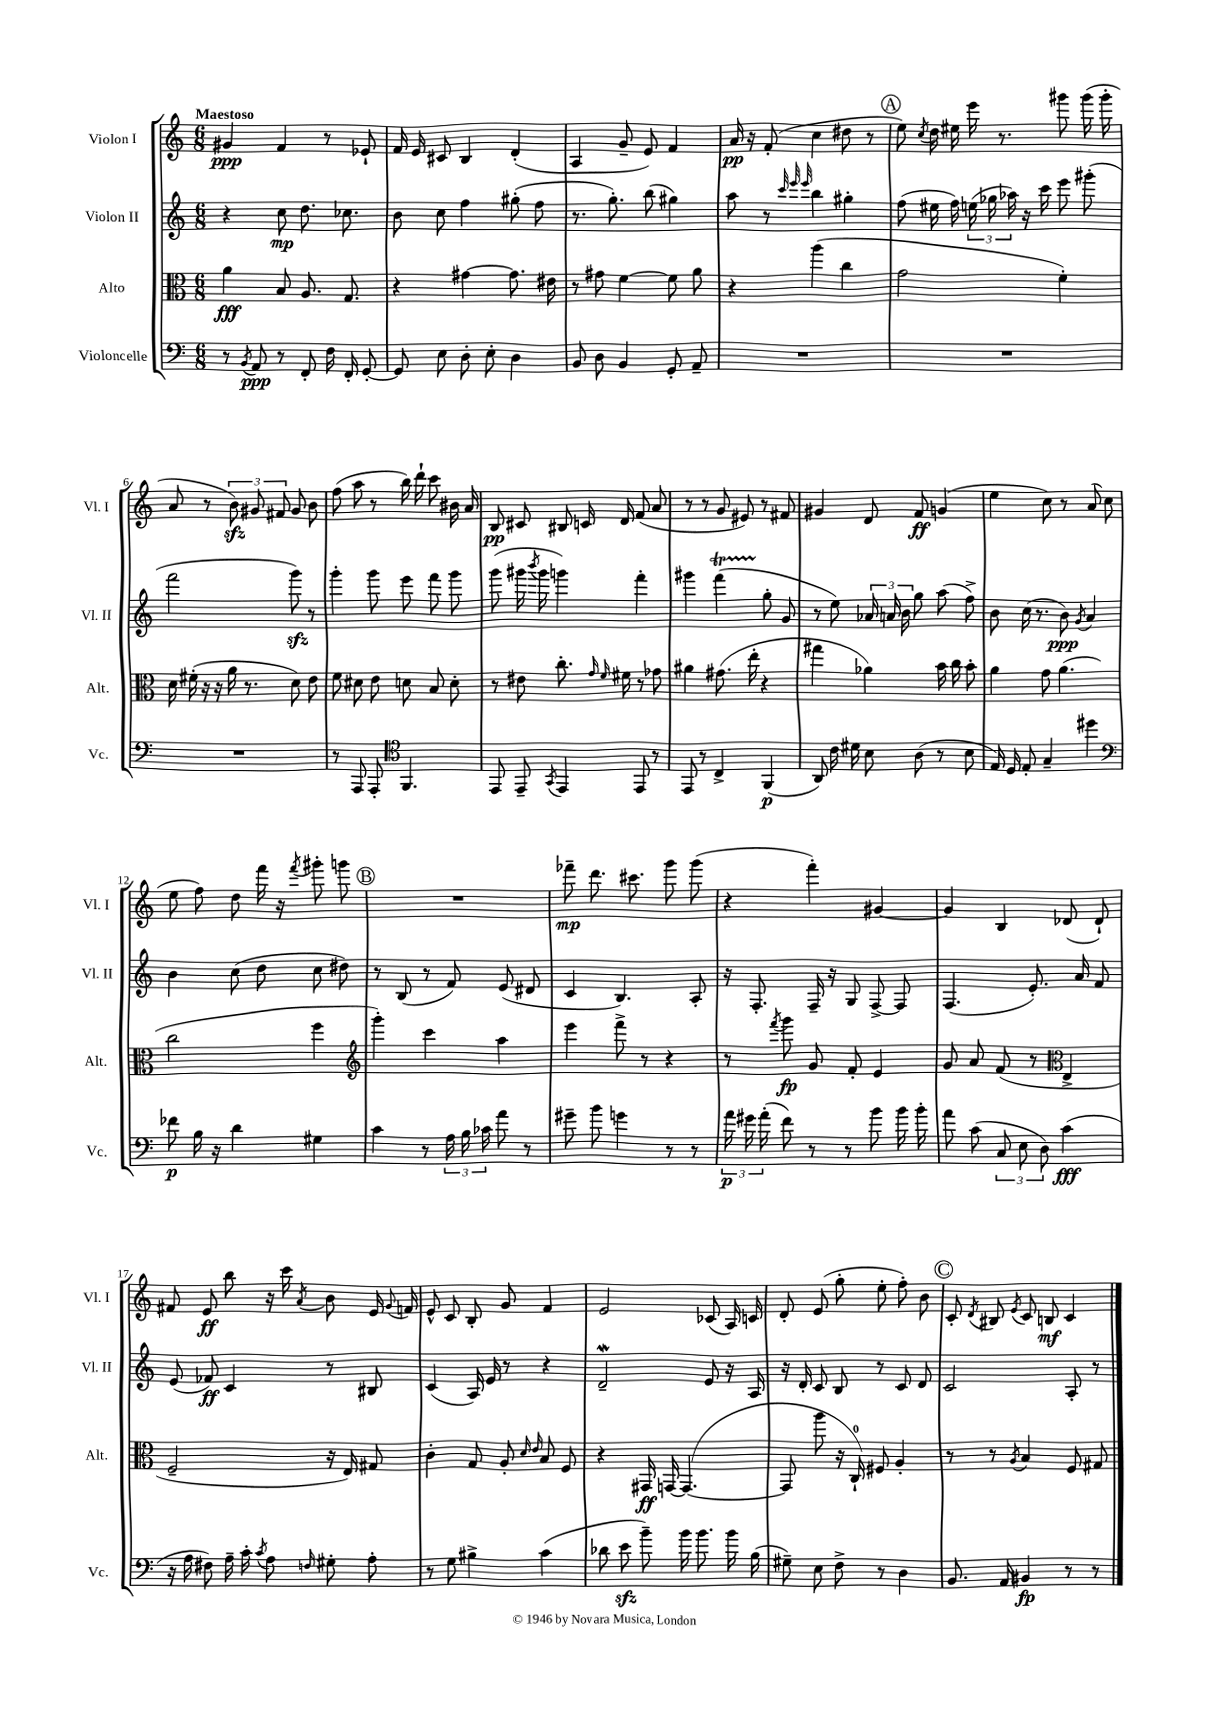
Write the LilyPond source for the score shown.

<<
\new StaffGroup <<
\new Staff = "s0" \with { instrumentName = "Violon I" shortInstrumentName = "Vl. I" } {
    \clef treble \key c \major \numericTimeSignature \time 6/8 \tempo "Maestoso"
    \autoBeamOff gis'4\ppp f'4 r8 ees'8-! |
    f'16 e'16 cis'8 b4 d'4-.( |
    a4 g'8-- e'8) f'4 |
    a'16\pp r16 f'8-.( c''4 dis''8 r8 |
    \mark \markup { \circle "A" } e''8) \acciaccatura { c''8 } d''16 eis''16 e'''16 r8. gis'''8 gis'''16( gis'''16-. |
    a'8 r8 \tuplet 3/2 { b'8\sfz) gis'8 fis'8 } gis'8 b'8 |
    f''8( a''8 r8 b''16) d'''16-! c'''8 bis'16 a'16 |
    b8\pp cis'8 bis8 c'16 d'16 f'8( a'8 |
    r8 r8 g'8 eis'8) r8 fis'8 |
    gis'4 d'8 f'8\ff g'4( |
    e''4 c''8) r8 a'8( c''8 |
    e''8 f''8) d''8 f'''16 r16 \acciaccatura { f'''8 } gis'''8-. g'''8 |
    \mark \markup { \circle "B" } R2. |
    fes'''8--\mp d'''8. cis'''8. g'''8 g'''8( |
    r4 f'''4-.) gis'4~ |
    gis'4 b4 des'8( des'8-!) |
    fis'8 e'8\ff b''8 r16 c'''16 \acciaccatura { a'8 } b'8 e'16 \appoggiatura { g'8 } f'16 |
    e'8-^ c'8 b8-. g'8 f'4 |
    e'2 ces'8( a16) c'16 |
    d'8-. e'8( g''8-. e''8-. f''8-.) b'8 |
    \mark \markup { \circle "C" } c'8-. \acciaccatura { d'8 } bis8 \acciaccatura { e'8 } c'8 b8\mf c'4 \bar "|." |
}
\new Staff = "s1" \with { instrumentName = "Violon II" shortInstrumentName = "Vl. II" } {
    \clef treble \key c \major \numericTimeSignature \time 6/8
    \autoBeamOff r4 c''8\mp d''8. ces''8. |
    b'8 c''8 f''4 gis''8-.( f''8 |
    r8. g''8.-.) b''8( gis''4) |
    a''8 r8 \grace { c'''32 e'''32 e'''32 } b''4 gis''4-. |
    \mark \markup { \circle "A" } f''8( eis''16 f''16) \tuplet 3/2 { e''16( ges''16 aes''16) } r16 c'''16 e'''8 gis'''8-.( |
    f'''2 g'''8\sfz) r8 |
    g'''4-. g'''8 e'''8 f'''8 g'''8 |
    g'''8( gis'''16 \acciaccatura { b'''8 } gis'''16 g'''4) f'''4-. |
    gis'''4 f'''4\startTrillSpan( g''8-.\stopTrillSpan g'8 |
    r8 e''8) \tuplet 3/2 { aes'16 a'16 b'16 } g''8 a''8( f''8->) |
    b'8 c''16( r8. b'8\ppp) \acciaccatura { g'8 } a'4 |
    b'4 c''8( d''8 c''8 dis''8) |
    \mark \markup { \circle "B" } r8 b8( r8 f'8) e'8( dis'8 |
    c'4 b4.) a8-. |
    r16 f8.-. f16-- r16 g8 f8~-> f8 |
    f4.( e'8.-.) a'16 f'8 |
    e'8( fes'8\ff) c'4 r8 bis8 |
    c'4( a16) e'16 r8 r4 |
    d'2--\mordent e'8 r16 a16 |
    r16 d'16-. c'8 b8 r8 c'8 d'8 |
    \mark \markup { \circle "C" } c'2 a8-. r8 \bar "|." |
}
\new Staff = "s2" \with { instrumentName = "Alto" shortInstrumentName = "Alt." } {
    \clef alto \key c \major \numericTimeSignature \time 6/8
    \autoBeamOff a'4\fff b8 a8. g8. |
    r4 gis'4~ gis'8. eis'16 |
    r8 gis'8 f'4~ f'8 a'8 |
    r4 a''4( c''4 |
    \mark \markup { \circle "A" } g'2 f'4-.) |
    d'16 fis'16-.( r16 r16 a'16 r8. d'8) e'8 |
    f'8 dis'8 e'8 d'8 b8 d'8-. |
    r8 eis'8 c''8.-. \grace { g'16 f'16 } fis'16 r8 ges'8 |
    ais'4 gis'8.( e''16-. r4 |
    gis''4 aes'4) b'16 c''16 b'8-. |
    a'4 g'8 a'4.( |
    c''2 f''4 |
    \mark \markup { \circle "B" } \clef treble g'''4-.) c'''4 a''4 |
    e'''4 f'''8-> r8 r4 |
    r8 \acciaccatura { f'''8 } g'''8\fp g'8 f'8-. e'4 |
    g'8 a'8 f'8( r8 \clef alto e4-> |
    f2-- r16 e16) gis8 |
    c'4-. g8 a8-. \grace { d'16 e'16 } b8 f8 |
    r4 gis,16\ff g,16~ g,4.~( |
    g,8 a''8 r16 c16-0-!) fis8 a4-. |
    \mark \markup { \circle "C" } r8 r8 \acciaccatura { a8 } b4 f8 gis8 \bar "|." |
}
\new Staff = "s3" \with { instrumentName = "Violoncelle" shortInstrumentName = "Vc." } {
    \clef bass \key c \major \numericTimeSignature \time 6/8
    \autoBeamOff r8 \acciaccatura { b,8 } a,8\ppp r8 f,8-. f16 f,16-. g,8~-. |
    g,8 e8 d8-. e8-. d4 |
    b,8 d8 b,4 g,8-. a,8-- |
    R2. |
    \mark \markup { \circle "A" } R2. |
    R2. |
    r8 a,,8 a,,8-. \clef tenor f,4. |
    e,8 e,8-- \acciaccatura { g,8 } e,4 e,8 r8 |
    e,8 r8 c4-> f,4\p( |
    a,8) c'16 dis'16 b8 a8( r8 b8 |
    e16) d16 e8-. g4-- dis''4 |
    \clef bass fes'8\p b16 r16 d'4 gis4 |
    \mark \markup { \circle "B" } c'4 r8 \tuplet 3/2 { a16 b16 ces'16 } a'8 r8 |
    gis'8-- b'8 g'4 r8 r8 |
    \tuplet 3/2 { a'16\p gis'16 a'16-.( } f'8) r8 r8 b'8 b'16 b'16-. |
    a'8 c'8( \tuplet 3/2 { c8 e8 d8) } c'4\fff( |
    r16 a16 fis8) a16-- c'16-. \acciaccatura { c'8 } a8 \grace { f16 } gis8-. a8-. |
    r8 g8 bis4-> c'4( |
    des'8 e'8\sfz b'8--) b'16 b'8. b'16 b16( |
    gis8--) e8 f8-> r8 d4 |
    \mark \markup { \circle "C" } b,8. a,16 bis,4\fp r8 r8 \bar "|." |
}
>>
>>
